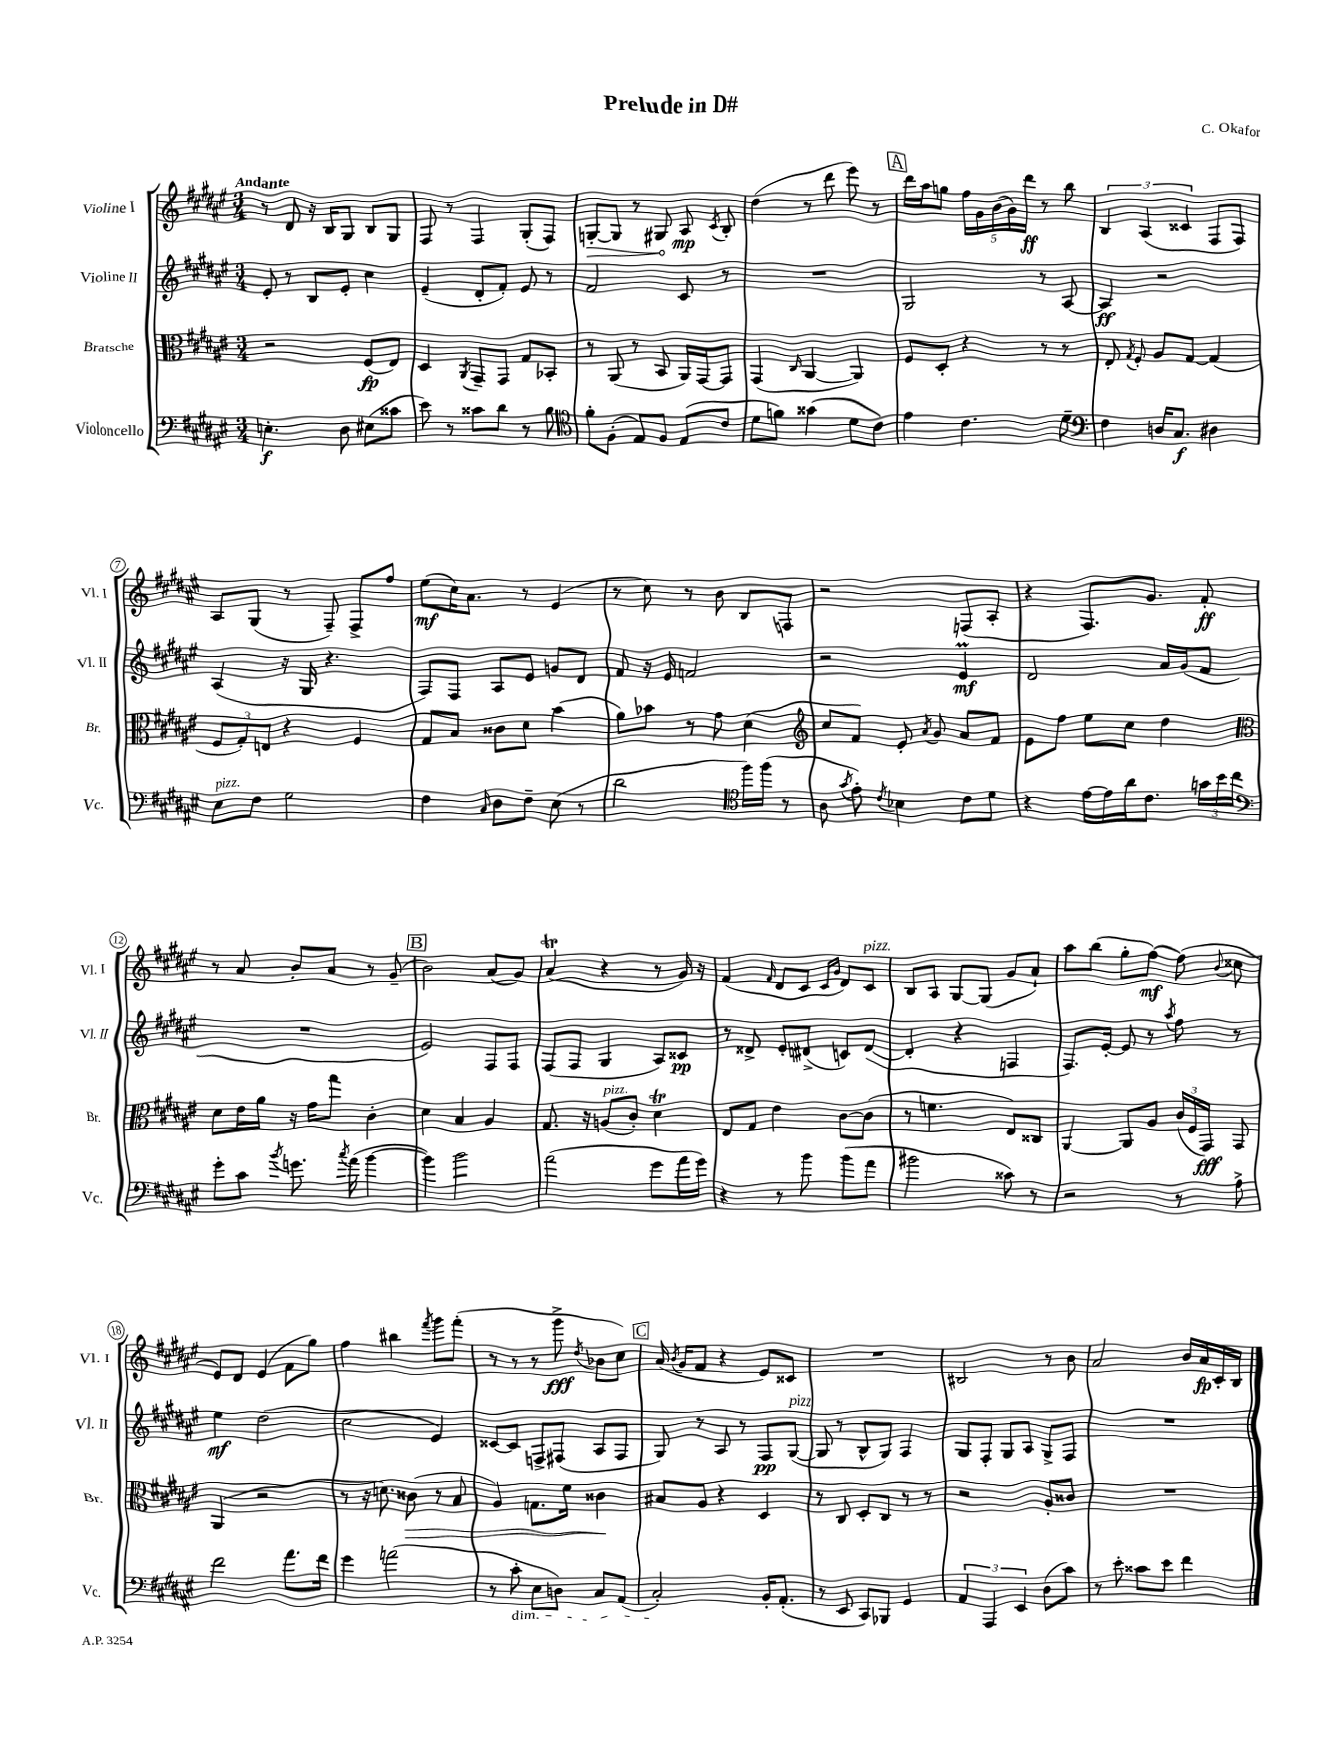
\header { title = "Prelude in D#" composer = "C. Okafor" }
<<
\new StaffGroup <<
\new Staff = "s0" \with { instrumentName = "Violine I" shortInstrumentName = "Vl. I" } {
    \clef treble \key fis \major \numericTimeSignature \time 3/4 \tempo "Andante"
    \autoBeamOff r8 dis'8 r16 b16[ gis8] b8[ gis8] |
    fis8 r8 fis4 gis8[-.( fis8]) |
    \once \override Hairpin.circled-tip = ##t g8[~-.\> g8] r8 gis8\! ais8\mp \acciaccatura { cis'8 } b8-. |
    dis''4( r8 dis'''8 eis'''8) r8 |
    \mark \markup { \box "A" } dis'''16[ ais''16 g''8] \tuplet 5/4 { fis''16[ gis'16 b'16( gis'16) dis'''16]\ff } r8 b''8 |
    \tuplet 3/2 { b4 ais4( cisis'4 } fis8[ fis8]) |
    ais8[ gis8]( r8 fis8--) fis8[-> fis''8] |
    eis''8[\mf( cis''16) ais'8.] r8 eis'4( |
    r8 cis''8) r8 b'8 b8[ f8] |
    r2 f8[( ais8]-. |
    r4 fis8.[) gis'8.] fis'8-.\ff |
    r8 ais'8 b'8[-. ais'8] r8 gis'8--( |
    \mark \markup { \box "B" } b'2) ais'8[( gis'8]) |
    ais'4\trill( r4 r8 gis'16) r16 |
    fis'4( \grace { fis'16 } dis'8[ cis'8] \grace { cis'16[ gis'16] } dis'8[) cis'8]^\markup { \italic "pizz." } |
    b8[ ais8] gis8[~ gis8]( gis'8[ ais'8]-!) |
    ais''8[ b''8]( gis''8[-. fis''8]~\mf) fis''8( \appoggiatura { b'8 } cisis''8 |
    eis'8[) dis'8] eis'4( fis'8[ gis''8]) |
    fis''4 bis''4 \acciaccatura { fis'''8 } gis'''8[ fis'''8]-.( |
    r8 r8 r8 gis'''8->\fff \acciaccatura { dis''8 } bes'8[ cis''8]) |
    \mark \markup { \box "C" } ais'16( \acciaccatura { b'8 } gis'16[ fis'8] r4 eis'8[) cisis'8] |
    R2. |
    bis2 r8 b'8 |
    ais'2 b'16[ ais'16\fp cis'16-. b16] \bar "|." |
}
\new Staff = "s1" \with { instrumentName = "Violine II" shortInstrumentName = "Vl. II" } {
    \clef treble \key fis \major \numericTimeSignature \time 3/4
    \autoBeamOff eis'8-. r8 b8[ eis'8]-. cis''4 |
    eis'4--( dis'8[-. fis'8]-.) eis'8 r8 |
    fis'2 cis'8 r8 |
    R2. |
    \mark \markup { \box "A" } gis2 r8 ais8~ |
    ais4\ff r2 |
    ais4( r16 gis16 r4. |
    fis8[) fis8] ais8[ eis'8] g'8[ dis'8] |
    fis'8 r16 eis'16 f'2 |
    r2 eis'4\prall\mf |
    dis'2 ais'16[ gis'16( fis'8] |
    R2. |
    \mark \markup { \box "B" } eis'2) fis8[ fis8] |
    fis8[( fis8] gis4 ais8[) cisis'8]\pp |
    r8 disis'8-> eis'8[-. dis'8]->( c'8[) dis'8]~( |
    dis'4-. r4 f4 |
    fis8.[) eis'16]~-. eis'8 r8 \acciaccatura { ais''8 } fis''8 r8 |
    eis''4\mf dis''2( |
    cis''2 eis'4) |
    cisis'8[~ cisis'8] f8[-> fis8]( ais8[ fis8] |
    \mark \markup { \box "C" } gis8) r8 ais8 r8 fis8[\pp gis8]~^\markup { \italic "pizz." }( |
    gis8 r8 b8[-^ gis8]) fis4 |
    gis8[ fis8]-. gis8[ ais8] gis8[-> fis8] |
    R2. \bar "|." |
}
\new Staff = "s2" \with { instrumentName = "Bratsche" shortInstrumentName = "Br." } {
    \clef alto \key fis \major \numericTimeSignature \time 3/4
    \autoBeamOff r2 fis8[\fp( eis8]) |
    dis4 \acciaccatura { ais,8 } gis,8[-- gis,8] gis8[ bes,8]-. |
    r8 ais,8( r8 b,8 ais,16[) gis,16~ gis,8] |
    gis,4( \grace { cis16 } ais,4~ ais,4) |
    \mark \markup { \box "A" } fis8[ dis8]-. r4 r8 r8 |
    eis8-. \acciaccatura { gis8 } fis8-. ais8[ gis8]~ gis4( |
    \tuplet 3/2 { fis8[ gis8-.) e8] } r4 fis4 |
    gis8[ b8] cisis'8[ dis'8] b'4( |
    ais'8[) bes'8] r8 gis'8 dis'4( |
    \clef treble cis''8[ fis'8]) eis'8-. \acciaccatura { ais'8 } gis'8 ais'8[ fis'8] |
    eis'8[ fis''8] eis''8[ cis''8] dis''4 |
    \clef alto dis'8[ eis'16 ais'16] r16 gis'16[ gis''8] cis'4-. |
    \mark \markup { \box "B" } dis'4 b4 ais4 |
    gis8. r16 a8[^\markup { \italic "pizz." }( cis'8]-.) dis'4\trill |
    eis8[ gis8] eis'4 cis'8[~ cis'8]( |
    r8 f'4. eis8[) cisis8] |
    ais,4~ ais,8[ ais8] \tuplet 3/2 { cis'16[( fis16 gis,16]\fff) } gis,8 |
    ais,4( r2 |
    r8 r16 d'8.) cisis'8\>( r8 b8 |
    ais4) g8.[ fis'16] cisis'4\! |
    \mark \markup { \box "C" } bis8[ ais8] r4 dis4 |
    r8 cis8 dis8[-. cis8] r8 r8 |
    r2 ais8[-. cisis'8] |
    R2. \bar "|." |
}
\new Staff = "s3" \with { instrumentName = "Violoncello" shortInstrumentName = "Vc." } {
    \clef bass \key fis \major \numericTimeSignature \time 3/4
    \autoBeamOff e4.-.\f dis8 eis8[( cisis'8] |
    eis'8) r8 cisis'8[ dis'8] r8 b8 |
    \clef tenor fis'8[-. fis8]-.( eis8[) fis8] eis8[( cis'8] |
    dis'8[ f'8]) gisis'4( dis'8[ cis'8]) |
    \mark \markup { \box "A" } eis'4 cis'4. dis'8-- |
    \clef bass fis4 d16[ cis8.]\f dis4 |
    eis8[^\markup { \italic "pizz." } fis8] gis2 |
    fis4 \grace { cis16 } dis8[ fis8]-- eis8( r8 |
    dis'2 \clef tenor fis''16[) fis''16]( r8 |
    ais8 \acciaccatura { gis'8 } eis'8-.) \acciaccatura { cis'8 } bes4 cis'8[ dis'8] |
    r4 eis'16[~ eis'16 ais'16 cis'8.] \tuplet 3/2 { g'16[ b'16 cis''16] } |
    \clef bass gis'8[-. cis'8] \acciaccatura { b'8 } g'8. \acciaccatura { cis''8 } ais'16( b'4~ |
    \mark \markup { \box "B" } b'4) b'2 |
    ais'2( gis'8[ ais'16 gis'16]) |
    r4 r8 b'8 b'8[( ais'8] |
    bis'2 cisis'8) r8 |
    r2 r8 ais8-> |
    fis'2 ais'8.[ fis'16] |
    gis'4 a'2( |
    r8 cis'8-.\dim eis8[ d8]) cis8[ ais,8]( |
    \mark \markup { \box "C" } cis2-.\!) b,16[-. ais,8.]-.( |
    r8 eis,8 cis,8[) bes,,8] gis,4 |
    \tuplet 3/2 { ais,4 ais,,4 eis,4 } dis8[( cis'8]) |
    r8 eis'8-. cisis'8[ eis'8] fis'4 \bar "|." |
}
>>
>>
\layout { \context { \Score \override BarNumber.stencil = #(make-stencil-circler 0.1 0.3 ly:text-interface::print) } }
